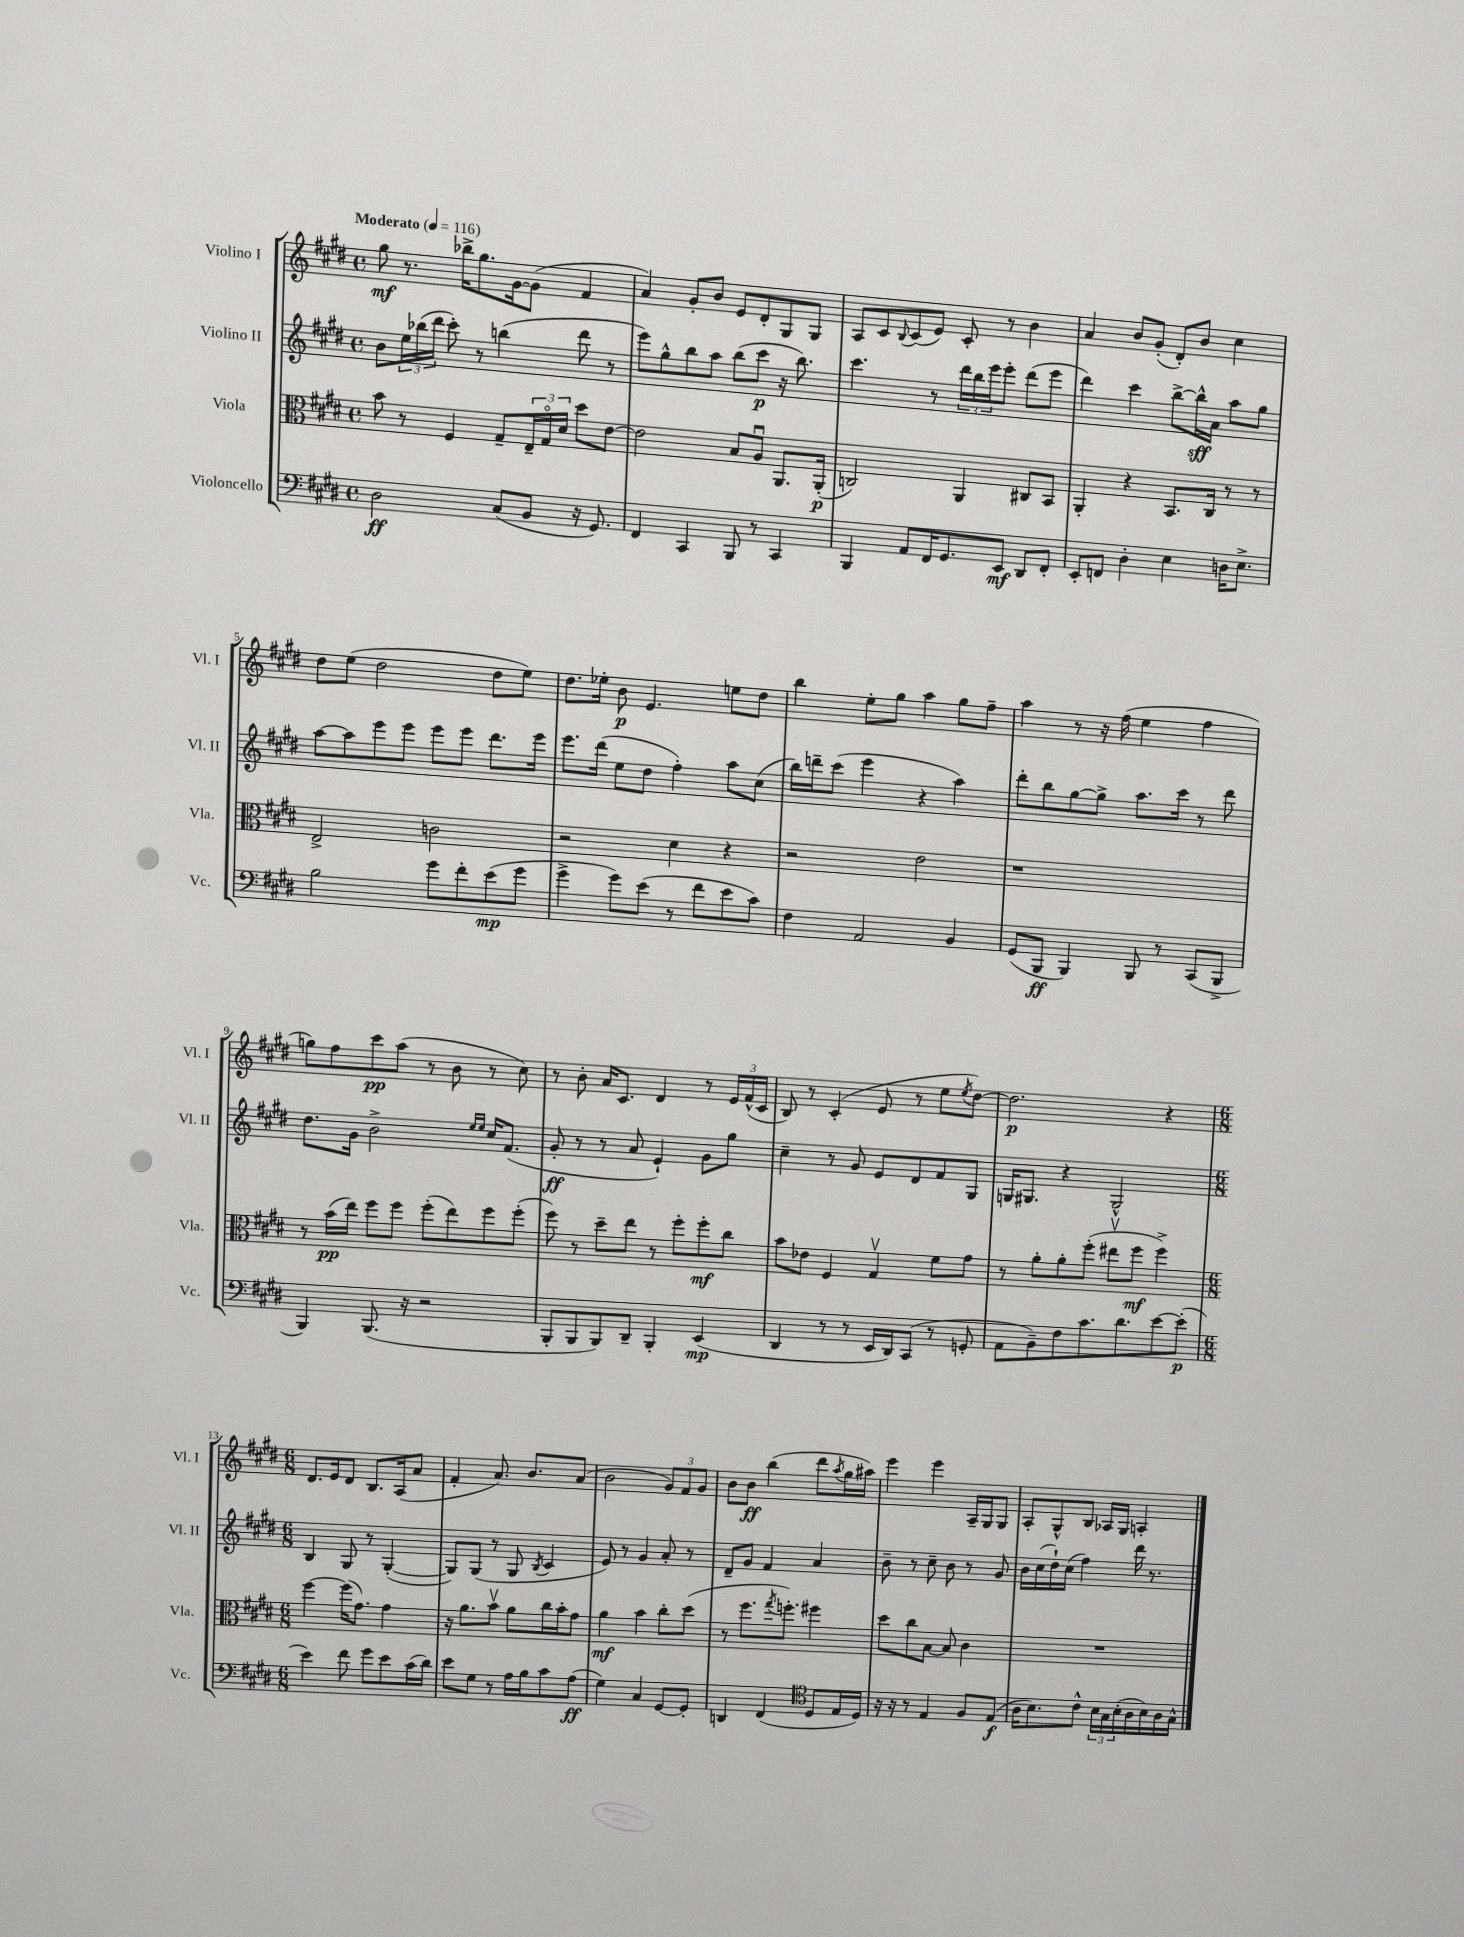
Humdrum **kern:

**kern	**dynam	**kern	**dynam	**kern	**dynam	**kern	**dynam
*part4	*part4	*part3	*part3	*part2	*part2	*part1	*part1
*staff4	*staff4	*staff3	*staff3	*staff2	*staff2	*staff1	*staff1
*I"Violoncello	*	*I"Viola	*	*I"Violino II	*	*I"Violino I	*
*I'Vc.	*	*I'Vla.	*	*I'Vl. II	*	*I'Vl. I	*
*clefF4	*	*clefC3	*	*clefG2	*	*clefG2	*
*k[f#c#g#d#]	*	*k[f#c#g#d#]	*	*k[f#c#g#d#]	*	*k[f#c#g#d#]	*
*M4/4	*	*M4/4	*	*M4/4	*	*M4/4	*
*met(c)	*	*met(c)	*	*met(c)	*	*met(c)	*
*MM116	*	*MM116	*	*MM116	*	*MM116	*
=1	=1	=1	=1	=1	=1	=1	=1
!	!	!	!	!	!	!LO:TX:a:B:t=Moderato	!
2D#\	ff	8b\	.	8b\L	.	8gg#\	mf
.	.	8r	.	24ee\L	.	8.r	.
.	.	.	.	(24bb-X\	.	.	.
.	.	.	.	24ddd#\JJ	.	.	.
.	.	4F#/	.	8ccc#'\)	.	.	.
.	.	.	.	.	.	16bb-X^\KL	.
.	.	.	.	8r	.	8.gg#\	.
(8C#/L	.	8G#~/L	.	(4bbn\	.	.	.
.	.	.	.	.	.	[16g#\k	.
8BB/J	.	24E~/L	.	.	.	(8g#\J]	.
.	.	24G#/	.	.	.	.	.
.	.	24d#/JJ	.	.	.	.	.
16r	.	8dd#\L	.	8ddd#\	.	4f#/	.
8.GG#/)	.	.	.	.	.	.	.
.	.	[8e\J	.	8r	.	.	.
=2	=2	=2	=2	=2	=2	=2	=2
4FF#/	.	2e\]	.	8eee\L)	.	4a/)	.
.	.	.	.	8gg#^^\	.	.	.
4CC#/	.	.	.	8bb\	.	8g#'/L	.
.	.	.	.	8aa\J	.	8b/J	.
8BBB/	.	8B/L	.	(8bb\L	.	8e/L	.
8r	.	8Au/J	.	8ccc#\J	p	8d#'/	.
4CC#/	.	8.AA/L	.	16r	.	8G#/	.
.	.	.	.	8.bb\)	.	.	.
.	.	.	.	.	.	8G#/J	.
.	.	(16AA'/Jk	p	.	.	.	.
=3	=3	=3	=3	=3	=3	=3	=3
4BBB/	.	2Cn/)	.	4.ccc#\	.	8A/L	.
.	.	.	.	.	.	8c#/	.
.	.	.	.	.	.	8qqB/	.
8AA/L	.	.	.	.	.	(8c#/	.
16FF#/K	.	.	.	8r	.	8e/J)	.
8.GG#/	.	.	.	.	.	.	.
.	.	4AA/	.	24ddd#\LL	.	8c#'/	.
.	.	.	.	24bb\	.	.	.
.	.	.	.	24eee\J	.	.	.
8EE/J	mf	.	.	8eee'\J	.	8r	.
8DD#/L	.	8C#X/L	.	(8ddd#\L	.	4b\	.
8FF#'/J	.	8BB/J	.	8eee\J	.	.	.
=4	=4	=4	=4	=4	=4	=4	=4
8EE'/L	.	4AA'/	.	4ddd#\)	.	4a/	.
8FFn/J	.	.	.	.	.	.	.
4D#'\	.	4r	.	4ccc#\	.	8b/L	.
.	.	.	.	.	.	(8g#'/J	.
4E\	.	8.BB/L	.	[8bb^\L	.	8d#'/L)	.
.	.	.	.	16bb^^\L]	sff	8b/J	.
.	.	16C#/Jk	.	16a\JJ	.	.	.
16Dn\KL	.	8r	.	8aa\L	.	4cc#\	.
8.E^\J	.	.	.	.	.	.	.
.	.	8r	.	8gg#\J	.	.	.
!!LO:LB:g=z
=5	=5	=5	=5	=5	=5	=5	=5
2B\	.	2E^/	.	[8aa\L	.	8dd#\L	.
.	.	.	.	8aa\]	.	(8ee\J	.
.	.	.	.	8eee\	.	2dd#\	.
.	.	.	.	8eee\J	.	.	.
8g#\L	.	2cn\	.	8eee\L	.	.	.
8f#'\	.	.	.	8eee\J	.	.	.
(8e\	mp	.	.	8.ddd#\L	.	8dd#\L	.
8g#\J	.	.	.	.	.	8ee\J)	.
.	.	.	.	16eee\Jk	.	.	.
=6	=6	=6	=6	=6	=6	=6	=6
4g#^\	.	2r	.	8.eee\L	.	8.dd#\L	.
.	.	.	.	(16ddd#\Jk	.	16ee-X'\Jk	.
8g#\L)	.	.	.	8ee\L	.	8b\	p
(8e\J	.	.	.	8dd#\J	.	4.e/	.
8r	.	4d#\	.	4ff#'\)	.	.	.
8f#\L	.	.	.	.	.	.	.
8e\	.	4r	.	8aa\L	.	8een\L	.
8c#\J)	.	.	.	(8cc#\J	.	8dd#\J	.
=7	=7	=7	=7	=7	=7	=7	=7
4F#\	.	2r	.	16bb\LL)	.	4bb\	.
.	.	.	.	16dddn~\J	.	.	.
.	.	.	.	(8ccc#\J	.	.	.
2AA/	.	.	.	4eee\	.	8ee'\L	.
.	.	.	.	.	.	8gg#\J	.
.	.	2e\	.	4r	.	4aa\	.
4BB/	.	.	.	4aa\)	.	8gg#\L	.
.	.	.	.	.	.	8ff#~\J	.
=8	=8	=8	=8	=8	=8	=8	=8
(8GG#/L	.	1r	.	8ddd#'\L	.	4aa\	.
8BBB/J	ff	.	.	8bb\	.	.	.
4BBB/)	.	.	.	[8gg#\	.	8r	.
.	.	.	.	8gg#^\J]	.	16r	.
.	.	.	.	.	.	(16ff#\	.
8BBB/	.	.	.	8.aa\L	.	4ee\	.
8r	.	.	.	.	.	.	.
.	.	.	.	16ccc#\Jk	.	.	.
(8CC#/L	.	.	.	8r	.	4ff#\	.
8BBB^/J	.	.	.	8ddd#\	.	.	.
!!LO:LB:g=z
=9	=9	=9	=9	=9	=9	=9	=9
4BBB/)	.	8r	.	8.dd#\L	.	8ggn\L)	.
.	.	(16b\LL	pp	.	.	8ff#\	.
.	.	16ee\JJ)	.	16g#\Jk	.	.	.
(8.BBB/	.	8ff#\L	.	2b^\	.	8ccc#\	pp
.	.	8ff#\J	.	.	.	(8aa\J	.
16r	.	.	.	.	.	.	.
2r	.	(8ff#'\L	.	.	.	8r	.
.	.	8ee\)	.	.	.	8b\	.
.	.	.	.	16qqee/LL	.	.	.
.	.	.	.	16qqee/JJ	.	.	.
.	.	8ff#\	.	16cc#/KL	.	8r	.
.	.	.	.	(8.f#/J	.	.	.
.	.	(8ff#'\J	.	.	.	8cc#\)	.
=10	=10	=10	=10	=10	=10	=10	=10
8BBB'/L	.	8ff#\)	.	8g#'/	ff	8r	.
8BBB/	.	8r	.	8r	.	8b'\	.
8BBB/)	.	8dd#~\L	.	8r	.	16a/KL	.
.	.	.	.	.	.	8.c#/J	.
8DD#~/J	.	8ee\J	.	8a/	.	.	.
4BBB'/	.	8r	.	4e`/)	.	4d#/	.
.	.	8ff#'\L	.	.	.	.	.
(4EE/	mp	8ff#'\	mf	8g#\L	.	8r	.
.	.	8cc#\J	.	8gg#\J	.	24e/LL	.
.	.	.	.	.	.	(24f#^^/	.
.	.	.	.	.	.	24c#/JJ	.
=11	=11	=11	=11	=11	=11	=11	=11
4DD#/	.	8b\L	.	4cc#~\	.	8B/)	.
.	.	8e-X\J	.	.	.	8r	.
8r	.	4F#/	.	8r	.	(4c#'/	.
8r	.	.	.	8g#/	.	.	.
16EE/LL	.	4G#v/	.	8e/L	.	8e/	.
16DD#/J)	.	.	.	.	.	.	.
(8CC#/J	.	.	.	8d#/	.	8r	.
8r	.	8f#\L	.	8f#/	.	8ee\L	.
.	.	.	.	.	.	8qee/	.
8GGn'/	.	8g#\J	.	8G#/J	.	[8dd#\J)	.
=12	=12	=12	=12	=12	=12	=12	=12
8AA\L	.	8r	.	16Gn/KL	.	2.dd#\]	p
.	.	.	.	8.G#X/J	.	.	.
8BB~\)	.	8a'\L	.	.	.	.	.
8F#\	.	8a'\	.	4r	.	.	.
8.c#\	.	(8ff#'\J	.	.	.	.	.
.	.	8ee#Xv\L	.	2G#^^/	.	.	.
8.d#\	.	.	.	.	.	.	.
.	.	8ff#\J	mf	.	.	.	.
[8e\	.	4ff#^\)	.	.	.	4r	.
(8e'\J]	p	.	.	.	.	.	.
!!LO:LB:g=z
=13	=13	=13	=13	=13	=13	=13	=13
*M6/8	*	*M6/8	*	*M6/8	*	*M6/8	*
4e\)	.	[4ff#\	.	4B/	.	8.d#/L	.
.	.	.	.	.	.	16e/k	.
8f#\	.	(16ff#\KL]	.	8G#/	.	8d#/J	.
.	.	8.g#\J)	.	.	.	.	.
8g#\L	.	.	.	8r	.	8.B/L	.
8e\	.	4g#\	.	([4G#'/	.	.	.
.	.	.	.	.	.	(16A/k	.
(16c#\L	.	.	.	.	.	8a/J	.
16d#\JJ)	.	.	.	.	.	.	.
=14	=14	=14	=14	=14	=14	=14	=14
8e\L	.	16r	.	8G#/L])	.	4f#'/	.
.	.	8.a\L	.	.	.	.	.
8G#\J	.	.	.	(8G#/J	.	.	.
8r	.	8bv\J	.	8r	.	8.a/)	.
16A\LL	.	8a\L	.	8G#/	.	.	.
16B\J	.	.	.	.	.	8.b/L	.
.	.	.	.	8qB/	.	.	.
8c#\	.	16cc#\L	.	4c#/	.	.	.
.	.	16b'\J	.	.	.	.	.
(8A\J	ff	8g#\J	.	.	.	(8a/J	.
=15	=15	=15	=15	=15	=15	=15	=15
4G#\)	.	4a\	mf	8e/)	.	2b\	.
.	.	.	.	8r	.	.	.
4C#/	.	4b\	.	4g#/	.	.	.
[8GG#/L	.	8cc#'\L	.	8a'/	.	12g#/L)	.
.	.	.	.	.	.	12f#/	.
8GG#'/J]	.	(8dd#\J	.	8r	.	.	.
.	.	.	.	.	.	12g#/J	.
=16	=16	=16	=16	=16	=16	=16	=16
4DDn/	.	8r	.	8d#~/L	.	8b\L	.
.	.	8.ff#\L	.	8g#/J	.	8b\J	ff
(4FF#/	.	.	.	4f#/	.	(4bb\	.
.	.	8qgg#/	.	.	.	.	.
.	.	8.ffn'\J)	.	.	.	.	.
*clefC4	*	*	*	*	*	*	*
8D#/L	.	4ff#X\	.	4a/	.	8ddd#\L	.
.	.	.	.	.	.	8qaa/	.
16E/L	.	.	.	.	.	16gg#\L	.
16D#/JJ)	.	.	.	.	.	16aa#X\JJ)	.
=17	=17	=17	=17	=17	=17	=17	=17
16r	.	8dd#\L	.	8b~\	.	4eee\	.
16r	.	.	.	.	.	.	.
8r	.	8cc#\	.	8r	.	.	.
4E/	.	[8B\J	.	8cc#~\	.	4eee\	.
.	.	8B/]	.	8b\	.	.	.
8F#/L	.	4c#\	.	8r	.	16A~/LL	.
.	.	.	.	.	.	16G#/J	.
(8E/J	f	.	.	8g#/	.	8G#/J	.
=18	=18	=18	=18	=18	=18	=18	=18
16A\KL	.	2.r	.	16b\LL	.	8A'/L	.
8.B\)	.	.	.	(16cc#\	.	.	.
.	.	.	.	16dd#`\)	.	8G#^^/	.
.	.	.	.	(16cc#\JJ	.	.	.
8c#^^\J	.	.	.	4ff#\)	.	8B/J	.
24B\LL	.	.	.	.	.	16A-X/LL	.
24G#\	.	.	.	.	.	.	.
.	.	.	.	.	.	16G#/JJ	.
(24B'\	.	.	.	.	.	.	.
16A\	.	.	.	16ddd#\	.	4An'/	.
16B\)	.	.	.	8.r	.	.	.
16A\	.	.	.	.	.	.	.
16G#^^\JJ	.	.	.	.	.	.	.
==	==	==	==	==	==	==	==
*-	*-	*-	*-	*-	*-	*-	*-
